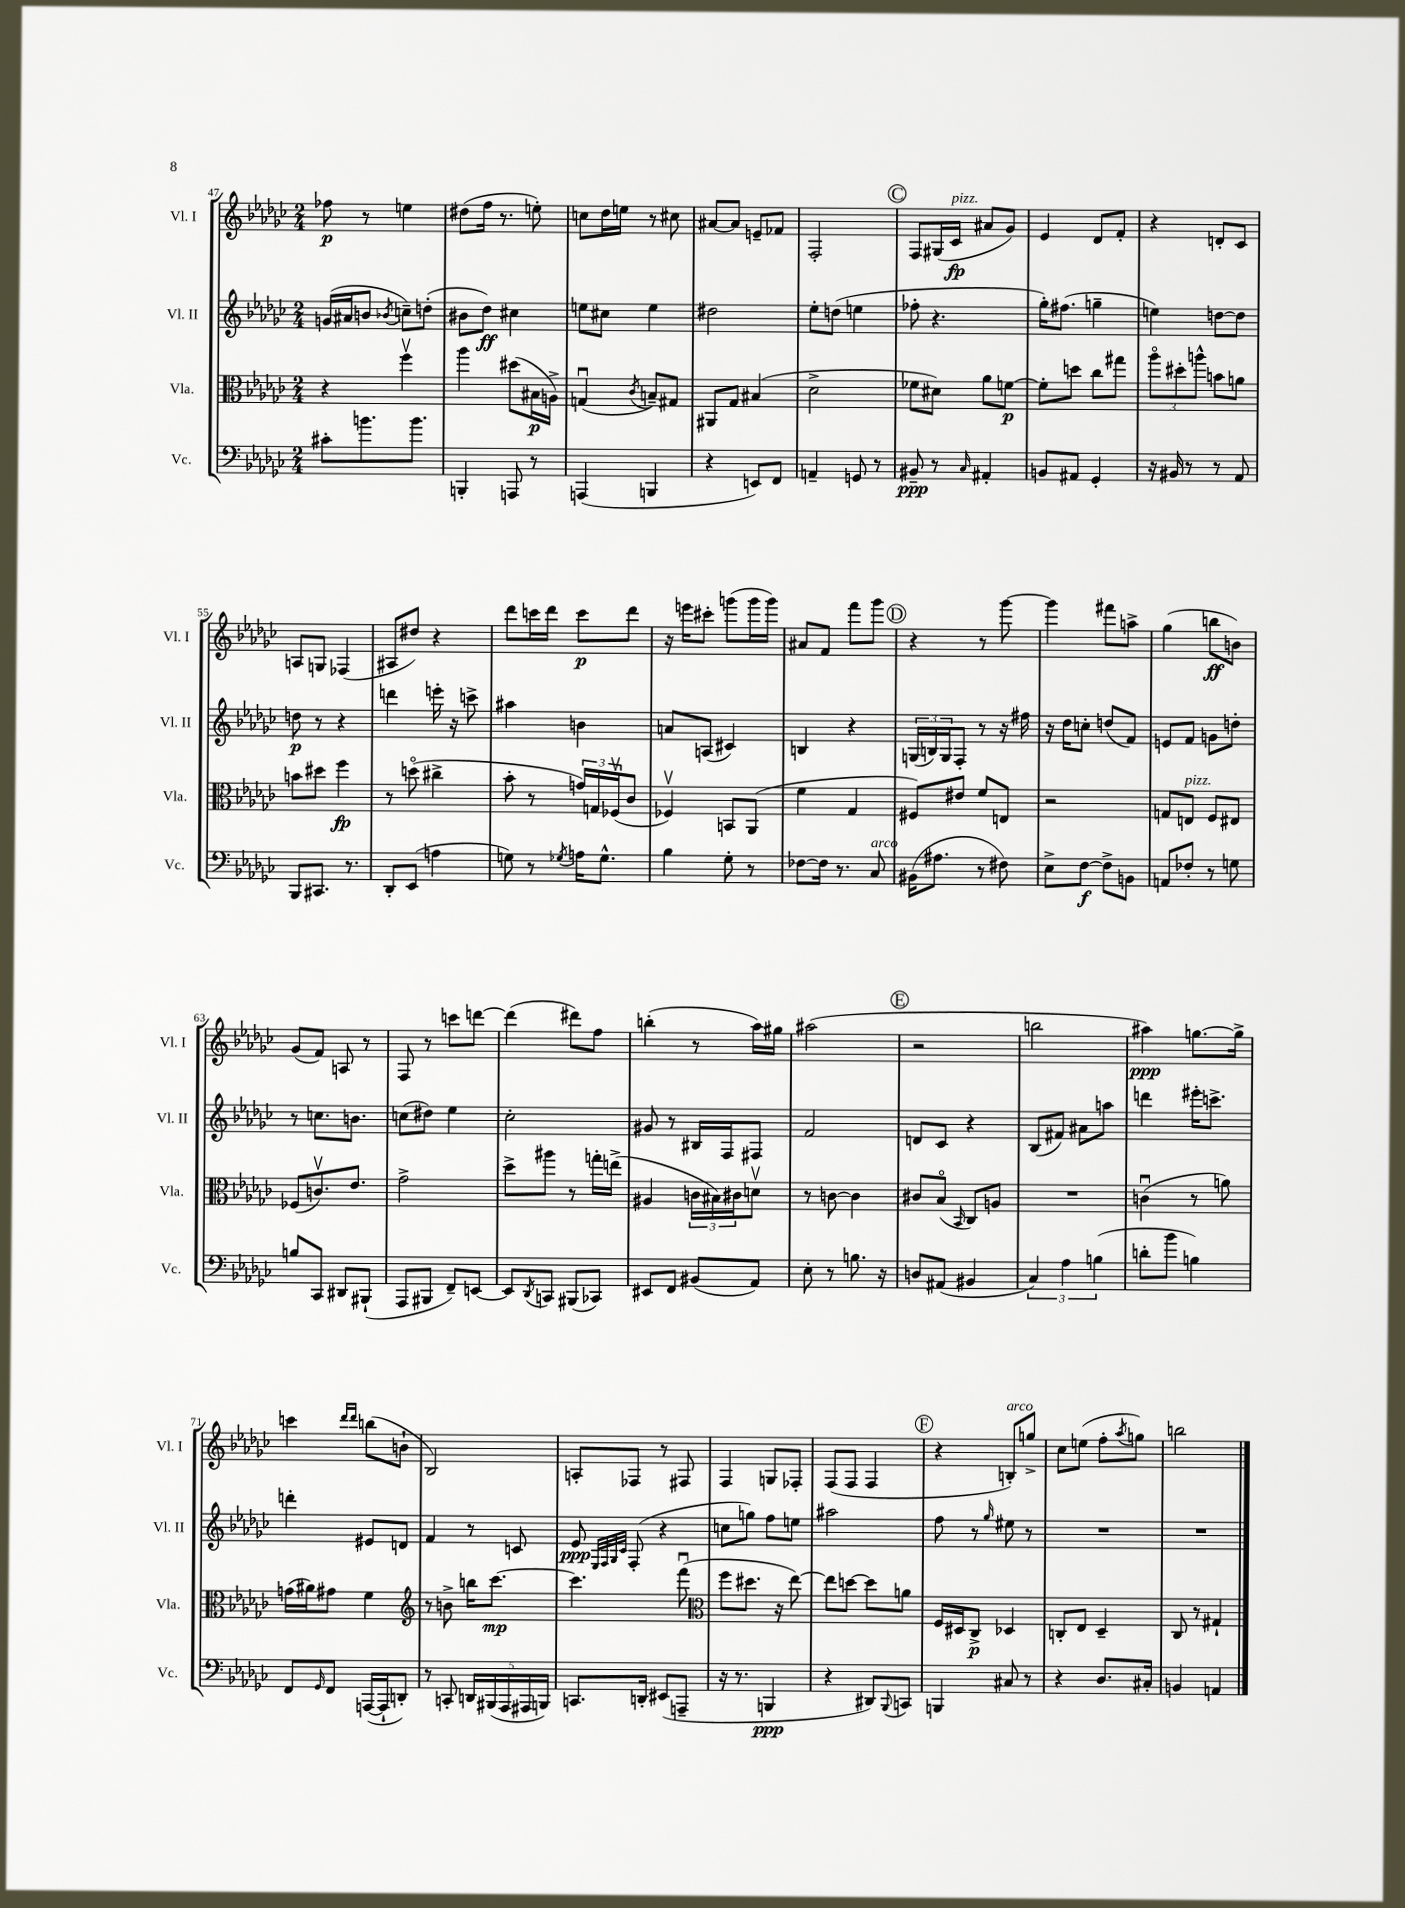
<<
\new StaffGroup <<
\new Staff = "s0" \with { instrumentName = "Vl. I" shortInstrumentName = "Vl. I" } {
    \clef treble \key ges \major \numericTimeSignature \time 2/4
    fes''8\p r8 e''4 |
    dis''8( f''16 r8. e''8-.) |
    c''8 des''16 e''16 r8 cis''8 |
    ais'8~ ais'8 e'8-- fes'8 |
    f2-. |
    \mark \markup { \circle "C" } f8 gis16( ces'16\fp^\markup { \italic "pizz." } ais'8 ges'8) |
    ees'4 des'8 f'8-. |
    r4 d'8-. ces'8 |
    a8 g8 fes4( |
    ais8 dis''8) r4 |
    des'''8 c'''16 des'''16 c'''8\p des'''8 |
    r16 e'''16 cis'''8-. g'''8( g'''16 g'''16) |
    ais'8 f'8 f'''8 ges'''8 |
    \mark \markup { \circle "D" } r4 r8 ges'''8~ |
    ges'''4 fis'''8 a''8-> |
    ges''4( b''8\ff b'8) |
    ges'8( f'8) a8 r8 |
    f8 r8 c'''8 d'''8~ |
    d'''4( dis'''8) f''8 |
    b''4-.( r8 aes''16) gis''16 |
    ais''2( |
    \mark \markup { \circle "E" } r2 |
    b''2 |
    ais''4\ppp) g''8.~ g''16-> |
    c'''4 \grace { des'''16 des'''16 } b''8( b'8-! |
    bes2) |
    a8-. fes8 r8 fis8 |
    f4 g8 fes8-. |
    f8( f8 f4 |
    \mark \markup { \circle "F" } r4 b8-.^\markup { \italic "arco" }) g''8-> |
    ces''8 e''8( f''8-. \acciaccatura { aes''8 } g''8) |
    b''2 \bar "|." |
}
\new Staff = "s1" \with { instrumentName = "Vl. II" shortInstrumentName = "Vl. II" } {
    \clef treble \key ges \major \numericTimeSignature \time 2/4
    g'16( ais'16 b'8 \acciaccatura { bes'8 } c''8--) d''8-.( |
    bis'8 des''8\ff) cis''4 |
    e''8 cis''8 e''4 |
    dis''2 |
    ees''8-. d''8( e''4 |
    \mark \markup { \circle "C" } fes''8-. r4. |
    ges''16-.) fis''8.( g''4-- |
    e''4) d''8~ d''8 |
    d''8\p r8 r4 |
    d'''4 e'''16-. r16 c'''8-> |
    ais''4 b'4 |
    a'8 a8( cis'4) |
    b4 r4 |
    \mark \markup { \circle "D" } \tuplet 3/2 { g16( b16) g16 } f8-. r8 r16 fis''16 |
    r16 des''16 c''8-. d''8( f'8) |
    e'8 f'8 g'8 d''8-. |
    r8 c''8. b'8. |
    c''8( dis''8) ees''4 |
    ces''2-. |
    gis'8 r8 bis16 f16 fis8 |
    f'2 |
    \mark \markup { \circle "E" } d'8 ces'8 r4 |
    bes8( fis'8) ais'8 a''8 |
    d'''4 eis'''16-. c'''8.-> |
    d'''4-. eis'8 d'8 |
    f'4 r8 c'8 |
    ees'8\ppp \grace { ees32 f32 ges32 ces'32 } f8-.( r4 |
    c''8 g''8) f''8 e''8 |
    ais''2 |
    \mark \markup { \circle "F" } f''8 r8 \grace { ges''16 } eis''8 r8 |
    R2 |
    R2 \bar "|." |
}
\new Staff = "s2" \with { instrumentName = "Vla." shortInstrumentName = "Vla." } {
    \clef alto \key ges \major \numericTimeSignature \time 2/4
    r4 f''4\upbow |
    aes''4 dis''8( bis16\p a16->) |
    g4\downbow( \acciaccatura { ces'8 } b8--) gis8 |
    ais,8 ges8 bis4( |
    des'2-> |
    \mark \markup { \circle "C" } fes'8 dis'8) aes'8 f'8~\p |
    f'8-. d''8 ces''8 gis''8 |
    \tuplet 3/2 { aes''8\flageolet dis''8-. a''8-^ } b'8 a'8 |
    b'8 dis''8 f''4\fp |
    r8 d''8\flageolet( cis''4-> |
    bes'8-. r8 \tuplet 3/2 { g'16) g16 fes16\upbow( } ces'8 |
    fes4\upbow) b,8 aes,8( |
    f'4 ges4 |
    \mark \markup { \circle "D" } fis8) eis'8 f'8 e8 |
    r2 |
    g8 e8^\markup { \italic "pizz." } f8 eis8 |
    fes8( c'8.\upbow) ees'8. |
    ges'2-> |
    des''8-> ais''8 r8 g''16-. e''16->( |
    ais4 \tuplet 3/2 { c'16 bis16) cis'16 } d'8\upbow |
    r8 c'8~ c'4 |
    \mark \markup { \circle "E" } cis'8 bes8\flageolet( \grace { bes,16 } ces8) a8 |
    R2 |
    c'4\downbow( r8 a'8) |
    g'16( ais'16) gis'8 f'4 |
    \clef treble r8 b'8-> b''16 ces'''8.~\mp |
    ces'''4. f'''8\downbow( |
    \clef alto f''8 dis''8. r16 ees''8~) |
    ees''8 d''8~ d''8 a'8 |
    \mark \markup { \circle "F" } f16 dis16 ces8->\p des4 |
    c8-. ees8 des4-- |
    ces8 r8 gis4-! \bar "|." |
}
\new Staff = "s3" \with { instrumentName = "Vc." shortInstrumentName = "Vc." } {
    \clef bass \key ges \major \numericTimeSignature \time 2/4
    cis'8-. b'8. b'8. |
    b,,4-. a,,8 r8 |
    a,,4( b,,4 |
    r4 e,8) f,8 |
    a,4-- g,8 r8 |
    \mark \markup { \circle "C" } bis,8--\ppp r8 \grace { ces16 } ais,4-. |
    b,8 ais,8 ges,4-. |
    r16 bis,16 r8 r8 aes,8 |
    bes,,8 cis,8. r8. |
    des,8-. ees,8( a4 |
    g8) r8 \acciaccatura { ges8 } a16 ges8.-^ |
    bes4 ges8-. r8 |
    fes8~ fes16 r8. ces8^\markup { \italic "arco" } |
    \mark \markup { \circle "D" } bis,16( ais8. r8 fis8) |
    ees8-> f8~\f f8-> b,8 |
    a,8 fes8-. r8 g8 |
    b8 ces,8 dis,8 bis,,8-!( |
    aes,,8 bis,,8 f,8--) e,8~ |
    e,8 \acciaccatura { des,8 } c,8 bis,,8( ces,8) |
    eis,8 f,8 bis,8( aes,8) |
    ees8-. r8 b8. r16 |
    \mark \markup { \circle "E" } d8 ais,8( bis,4 |
    \tuplet 3/2 { ces4) aes4 b4( } |
    d'8-. bes'8 b4) |
    f,8 \grace { ges,16 } f,8 a,,16~( a,,16-! d,8-.) |
    r8 c,8-. \tuplet 5/4 { d,16 bis,,16( aes,,16 ais,,16 b,,16) } |
    c,8. d,16-. eis,8( a,,8-- |
    r16 r8. b,,4\ppp |
    r4 dis,8) \appoggiatura { bes,,8 } c,8 |
    \mark \markup { \circle "F" } b,,4 cis8 r8 |
    r4 des8. cis16-. |
    b,4 a,4 \bar "|." |
}
>>
>>
\layout { \context { \Score currentBarNumber = #47 } }
